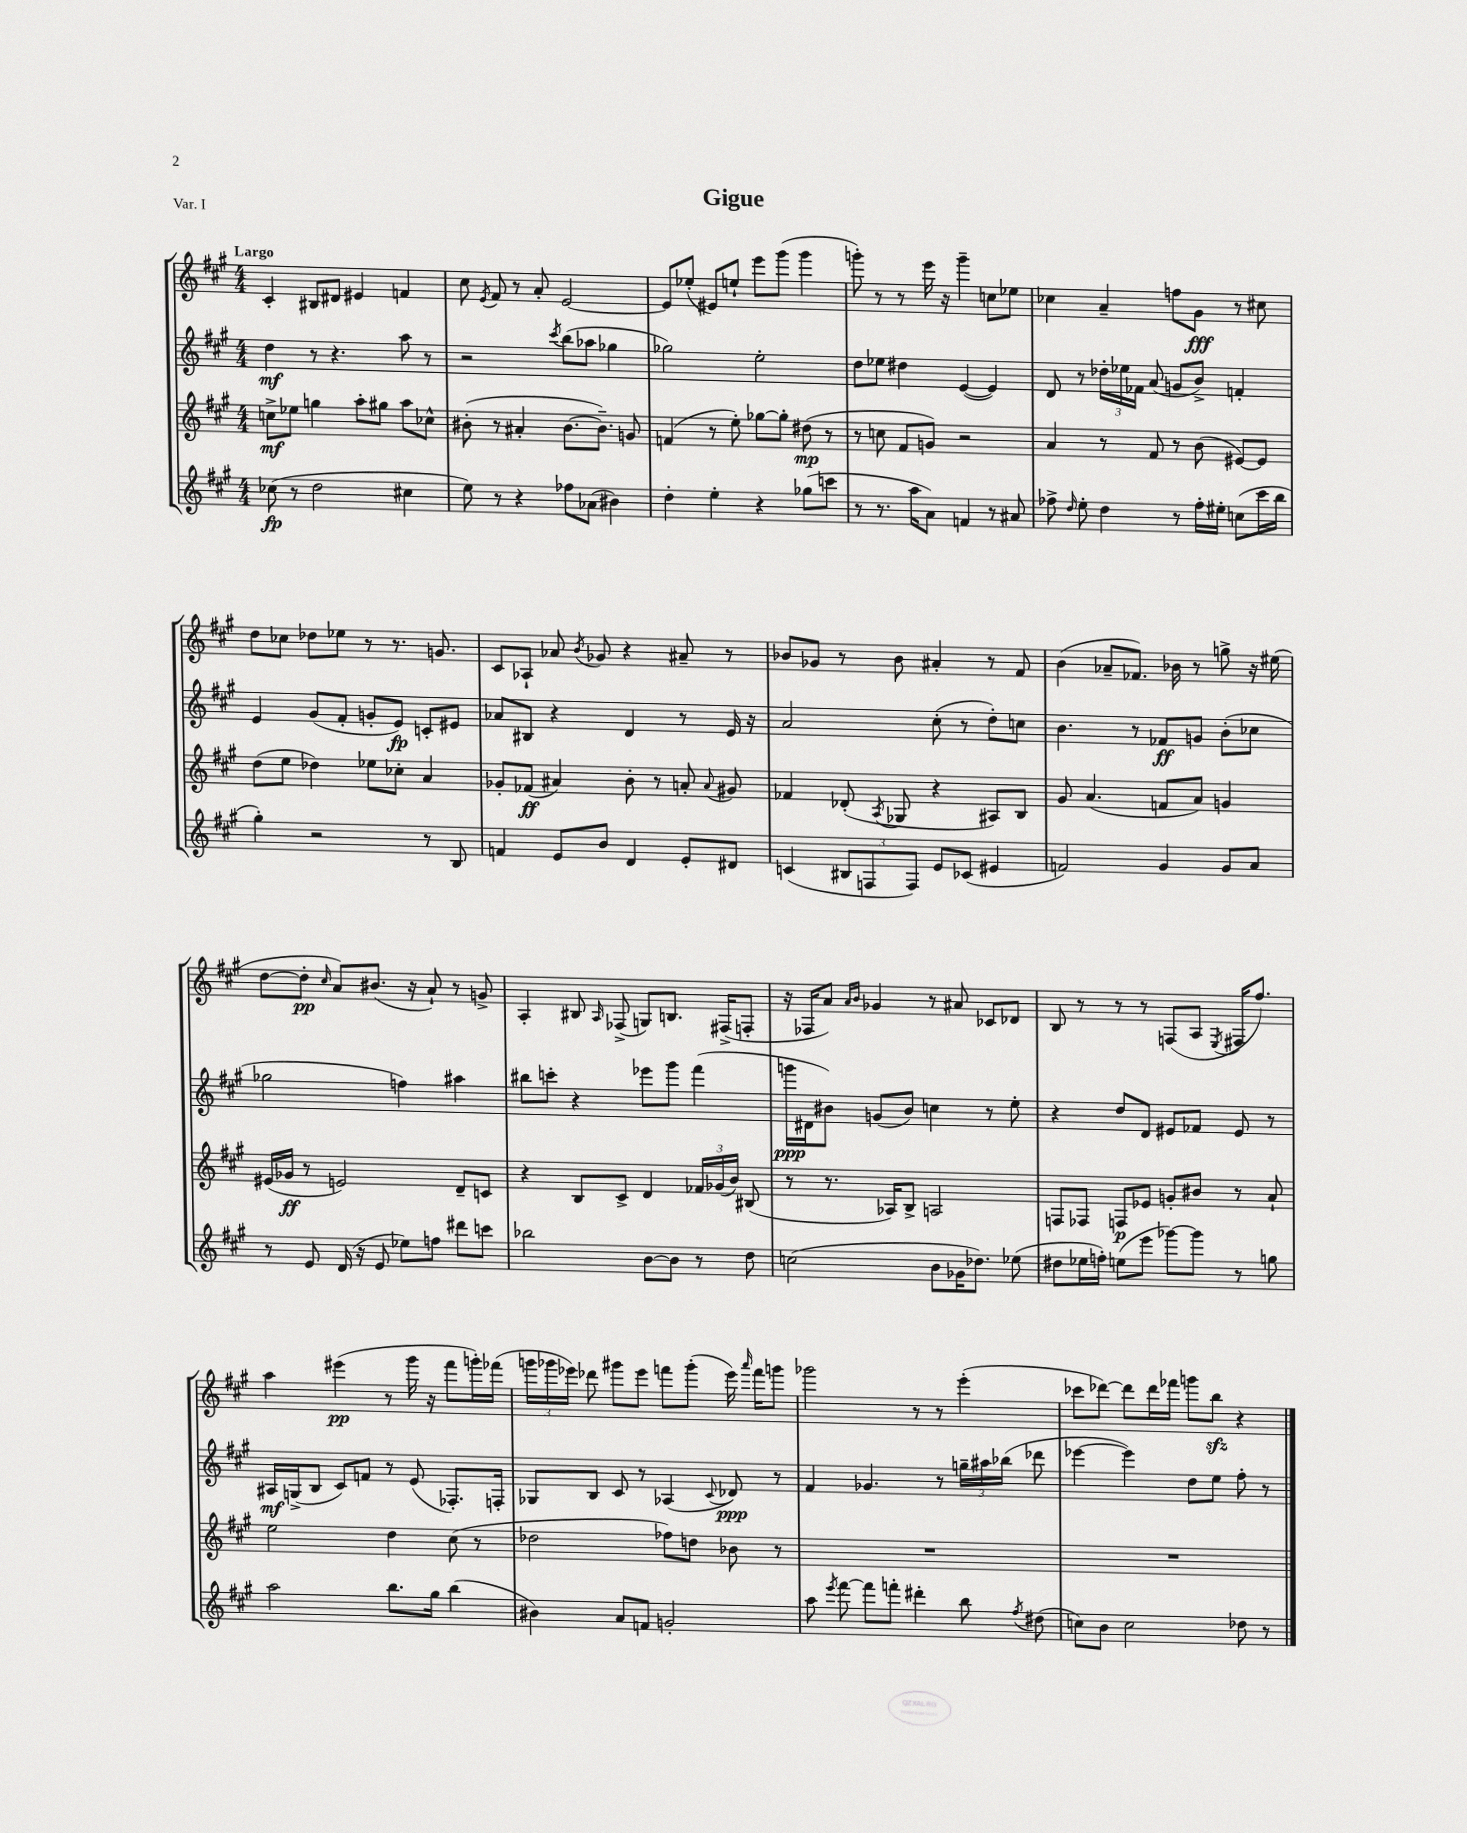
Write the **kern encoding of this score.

**kern	**kern	**kern	**kern
*staff4	*staff3	*staff2	*staff1
*clefG2	*clefG2	*clefG2	*clefG2
*k[f#c#g#]	*k[f#c#g#]	*k[f#c#g#]	*k[f#c#g#]
*M4/4	*M4/4	*M4/4	*M4/4
(8cc-	8cc^	4dd	4c#'
8r	8ee-	.	.
2dd	4gg	8r	8B#
.	.	4.r	8d#
.	8aa'	.	4e#
.	8gg#	.	.
4cc#	8aa	8aa	4f
.	8cc-^^	8r	.
=	=	=	=
8ee)	(8b#'	2r	8cc#
.	.	.	8qe
8r	8r	.	8f#
4r	4a#'	.	8r
.	.	.	8a'
.	.	8qccc#	.
8ff-	[8.b#	(8bb	[2e
(8a-	.	8aa-	.
.	8.b#~])	.	.
4b#)	.	4gg-	.
.	8g	.	.
=	=	=	=
4dd'	(4f	2gg-)	8e]
.	.	.	(8ee-'
4ee'	8r	.	8e#)
.	8ee')	.	8ee`
4r	[8gg-	2ee'	8eee
.	8gg-']	.	(8ggg#
(8gg-	(8dd#	.	4ggg#
8ccc	8r	.	.
=	=	=	=
8r	8r	8dd	8ggg')
8.r	8cc	8ee-	8r
.	8f#	4dd#	8r
16aa	.	.	.
8a)	8g)	.	16eee
.	.	.	16r
4f	2r	([4e	4ggg~
8r	.	4e])	8cc
8a#	.	.	8ee-
=	=	=	=
8ff-^	4a	8d	4cc-
16qqdd	.	.	.
8ee'	.	8r	.
4dd	8r	24dd-'	4a~
.	.	24ee-	.
.	.	24f-	.
.	8f#	(8a	.
8r	8r	8g	8ff
16ff-'	(8b	8b^)	8g#
16ee#'	.	.	.
(8cc	[8e#)	4f'	8r
16ccc#	8e#]	.	8cc#
16bb	.	.	.
=	=	=	=
4gg#')	(8dd	4e	8dd
.	8ee	.	8cc-
2r	4dd-)	(8g#	8dd-
.	.	8f#'	8ee-
.	8ee-	8g'	8r
.	8cc-'	8e)	8.r
8r	4a	8c'	.
.	.	.	8.g
8B	.	8e#	.
=	=	=	=
4f	8g-'	8a-	8c#
.	(8f-	8B#	8A-`
8e	4a#)	4r	8a-
.	.	.	8qb
8b	.	.	8g-
4d	8b'	4d	4r
.	8r	.	.
8e'	8a'	8r	8a#~
.	8qqa	.	.
8d#	8g#	16e	8r
.	.	16r	.
=	=	=	=
(4c	4f-	2a	8b-
.	.	.	8g-
12B#	(8d-'	.	8r
12F	.	.	.
.	8qA	.	.
.	8G-	.	8b-
12F)	.	.	.
8e	4r	(8cc#'	4a#'
(8c-	.	8r	.
4e#	8A#)	8dd')	8r
.	8B	8cc	8f#
=	=	=	=
2f)	8g#	4.b	(4b
.	(4.a	.	.
.	.	.	8a-~
.	.	8r	8.f-)
4g#	8f	8f-	.
.	.	.	16b-
.	8a)	8g	8r
8g#	4g	(8b'	8gg^
8a	.	8cc-	16r
.	.	.	(16ee#
=	=	=	=
8r	(16e#	2gg-	[8dd
.	16g-	.	.
8e	8r	.	8dd']
.	.	.	16qqcc#
(16d	2e)	.	8a)
16r	.	.	.
8e	.	.	(8.b#
8ee-)	.	4ff)	.
.	.	.	16r
8ff	.	.	8a`)
8ddd#	8d~	4aa#	8r
8ccc	8c	.	8g^
=	=	=	=
2bb-	4r	8bb#	4A'
.	.	8ccc'	.
.	8B	4r	8B#
.	.	.	16qqA
.	8c#^	.	(8F-^
[8b	4d	8eee-	8G)
8b]	.	8ggg#	8.B
8r	24f-	(4fff#	.
.	(24g-	.	.
.	.	.	(16F#^
.	24b)	.	.
8dd	(8B#	.	8F'
=	=	=	=
(2cc	8r	16ggg	16r
.	.	16d#	16F-
.	8.r	8b#)	8a)
.	.	.	16qqa
.	.	.	16qqb
.	.	(8g	4g-
.	16A-)	.	.
.	8B^	8b#)	.
8b	2A	4cc	8r
16g-	.	.	8a#
8.dd-)	.	.	.
.	.	8r	8c-
(8ee-	.	8ee'	8d-
=	=	=	=
8dd#	8F	4r	8B
16ee-	8F-	.	8r
16ff')	.	.	.
(8ee	8F	8dd	8r
8eee	8e-	8d	8r
[8ggg-)	8g'	8e#	(8F
8ggg-]	8b#	8f-	8A
.	.	.	8qE
8r	8r	8e#	16F#
.	.	.	8.ff#)
8gg	8a`	8r	.
=	=	=	=
2aa	2ee	16A#	4aa
.	.	(16G^	.
.	.	8B	.
.	.	8c#)	(4eee#
.	.	8f	.
8.bb	4dd	8r	8r
.	.	(8e	16ggg#
16gg#	.	.	16r
(4bb	(8cc#	8.F-')	8fff#
.	8r	.	16ggg')
.	.	16F'	(16fff-
=	=	=	=
4b#)	2dd-	8G-	24ggg
.	.	.	24ggg-
.	.	.	24eee-)
.	.	8B	8ddd-
8a	.	8c#	8ggg#
8f	.	8r	8eee-
2g'	8ff-)	(4A-	8fff
.	8dd	.	(8ggg#'
.	.	8qqc#	.
.	8b-	8d-)	16eee-)
.	.	.	16qqaaa
.	.	.	16fff
.	8r	8r	8ggg
=	=	=	=
8aa	1r	4f#	2ggg-
8qeee	.	.	.
[8fff#	.	.	.
8fff#]	.	4.g-	.
8fff'	.	.	.
4ddd#'	.	.	8r
.	.	8r	8r
8bb	.	24gg~	(4eee'
.	.	24aa#	.
.	.	(24bb-	.
8qff#	.	.	.
(8dd#	.	8ddd-	.
=	=	=	=
8cc)	1r	[4eee-	8ccc-
8b	.	.	[8ddd-)
2cc	.	4eee-])	8ddd-]
.	.	.	16ddd-
.	.	.	16fff-
.	.	8dd	8ggg
.	.	8ee	8bb
8dd-	.	8ff#'	4r
8r	.	8r	.
==	==	==	==
*-	*-	*-	*-
